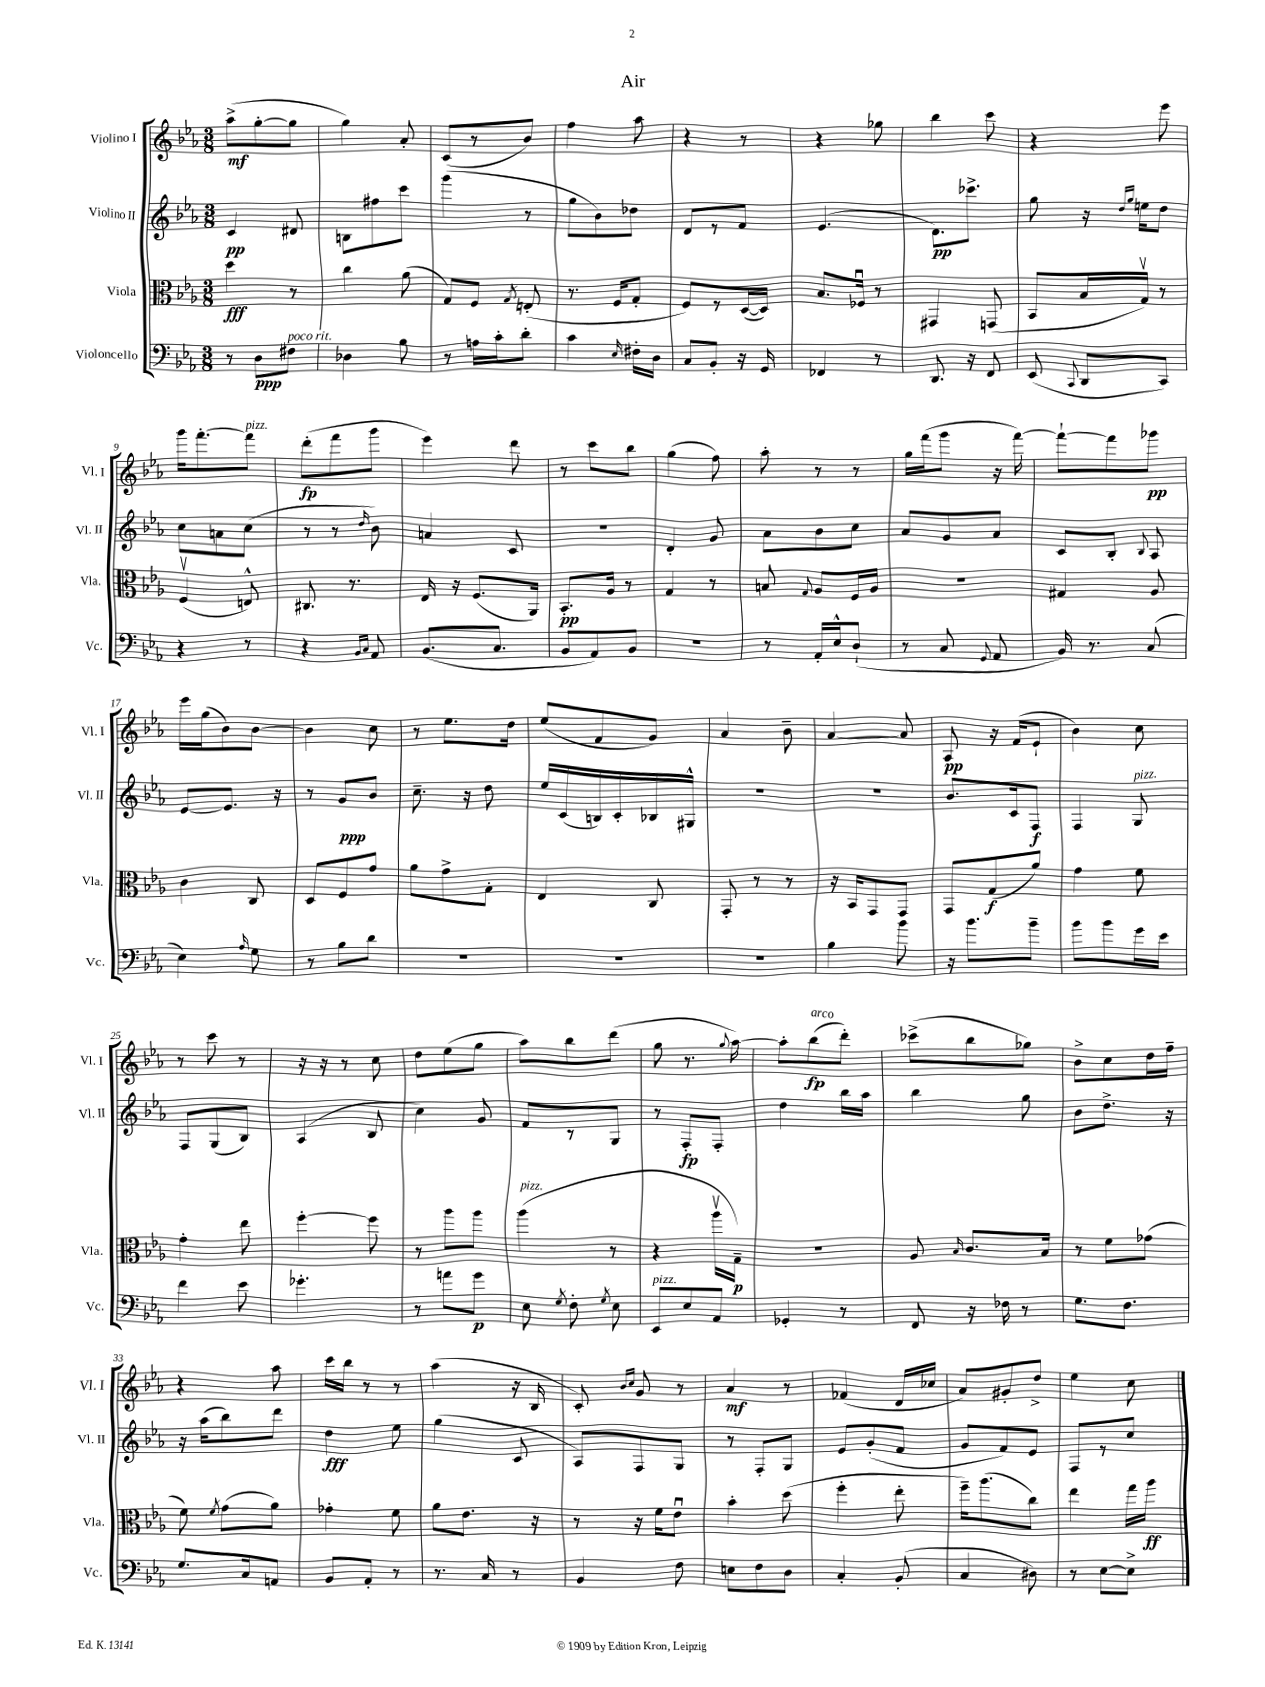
\header { title = "Air" }
<<
\new StaffGroup <<
\new Staff = "s0" \with { instrumentName = "Violino I" shortInstrumentName = "Vl. I" } {
    \clef treble \key ees \major \numericTimeSignature \time 3/8
    \autoBeamOff aes''8[->\mf( g''8~-. g''8] |
    g''4) aes'8-. |
    c'8[( r8 bes'8]) |
    f''4 aes''8 |
    r4 r8 |
    r4 ges''8 |
    bes''4 c'''8 |
    r4 ees'''8 |
    g'''16[ f'''8.~-. f'''8]^\markup { \italic "pizz." } |
    d'''8[-.\fp( f'''8 g'''8] |
    ees'''4) d'''8 |
    r8 c'''8[ bes''8] |
    g''4( f''8) |
    aes''8-. r8 r8 |
    g''16[ f'''16( g'''8] r16 f'''16~) |
    f'''8[~-! f'''8 ges'''8]\pp |
    ees'''16[ g''16( bes'8) bes'8]~ |
    bes'4 c''8 |
    r8 ees''8.[ d''16] |
    ees''8[( f'8 g'8]) |
    aes'4 bes'8-- |
    aes'4~ aes'8 |
    aes8\pp r16 f'16[( ees'8]-! |
    bes'4) c''8 |
    r8 c'''8 r8 |
    r16 r16 r8 c''8 |
    d''8[ ees''8( g''8] |
    aes''8[) bes''8 d'''8]( |
    g''8 r8. \appoggiatura { g''8 } aes''16~) |
    aes''8[-. bes''8\fp^\markup { \italic "arco" }( d'''8]-.) |
    ces'''8[->( bes''8 ges''8]) |
    bes'8[-> c''8 d''16 f''16]-- |
    r4 aes''8 |
    c'''16[ bes''16] r8 r8 |
    aes''4( r16 bes16 |
    c'8-.) \grace { bes'16[ c''16] } g'8 r8 |
    aes'4\mf r8 |
    fes'4( d'16[ ces''16] |
    aes'8[) gis'8-. d''8]-> |
    ees''4 c''8 \bar "|." |
}
\new Staff = "s1" \with { instrumentName = "Violino II" shortInstrumentName = "Vl. II" } {
    \clef treble \key ees \major \numericTimeSignature \time 3/8
    \autoBeamOff c'4\pp dis'8 |
    b8[ fis''8 c'''8] |
    g'''4( r8 |
    g''8[ bes'8) des''8] |
    d'8[ r8 f'8] |
    ees'4.( |
    d'8.[\pp) ces'''8.]-> |
    g''8 r16 \grace { d''16[ g''16] } e''16[ d''8] |
    c''8[ a'8 c''8]( |
    r8 r8 \grace { d''16 } bes'8) |
    a'4 c'8 |
    R4. |
    d'4-. g'8 |
    aes'8[ bes'8 c''8] |
    aes'8[ g'8 aes'8] |
    c'8[ bes8]-. \appoggiatura { bes8 } aes8 |
    ees'8[~ ees'8.] r16 |
    r8 g'8[\ppp bes'8] |
    c''8.-- r16 d''8 |
    ees''16[ c'16( b16) c'16-. bes16 gis16]-^ |
    R4. |
    R4. |
    bes'8.[ c'16 f8]\f |
    f4 g8^\markup { \italic "pizz." } |
    f8[ g8( bes8]) |
    aes4( bes8 |
    c''4) g'8 |
    f'8[ r8 g8] |
    r8 f8[-.\fp f8]-. |
    d''4 bes''16[ aes''16] |
    bes''4 g''8 |
    bes'8[ d''8.]-> r16 |
    r16 aes''16[( bes''8) d'''8] |
    d''4\fff ees''8 |
    g''4( c'8 |
    aes8[) f8 g8] |
    r8 f8[-. g8] |
    ees'8[ g'8-.( f'8] |
    g'8[ f'8) ees'8] |
    f8[ r8 c''8] \bar "|." |
}
\new Staff = "s2" \with { instrumentName = "Viola" shortInstrumentName = "Vla." } {
    \clef alto \key ees \major \numericTimeSignature \time 3/8
    \autoBeamOff d''4\fff r8 |
    c''4 aes'8( |
    g8[) f8] \acciaccatura { g8 } e8-.( |
    r8. f16[ g8]-. |
    f8[) r8 d16~( d16]) |
    bes8.[ fes16]\downbow r8 |
    gis,4 g,8( |
    bes,8[ bes16 g16]\upbow) r8 |
    f4\upbow( e8-^) |
    cis8. r8. |
    ees16 r16 f8.[( aes,16]) |
    bes,8.[-.\pp aes16] r8 |
    g4 r8 |
    b8 \appoggiatura { g8 } aes8[ f16 aes16] |
    R4. |
    gis4 aes8 |
    c'4 c8 |
    d8[ f8 g'8] |
    aes'8[ g'8-> g8]-. |
    ees4 c8 |
    g,8-. r8 r8 |
    r16 bes,16[ g,8 g,8] |
    g,8[ g8\f( aes'8]) |
    g'4 f'8 |
    g'4-. ees''8 |
    f''4~-. f''8 |
    r8 aes''8[ aes''8] |
    aes''4^\markup { \italic "pizz." }( r8 |
    r4 aes''16[\upbow g16]--\p) |
    R4. |
    aes8 \grace { bes16 } c'8.[ bes16] |
    r8 f'8[ ges'8]( |
    f'8) \acciaccatura { f'8 } g'8[( aes'8]) |
    ges'4-. f'8 |
    aes'8[ ees'8.] r16 |
    r8 r16 f'16[ ees'8]\downbow |
    bes'4-. d''8( |
    f''4-. ees''8-. |
    f''16[--) aes''8.( c''8]) |
    ees''4 g''16[ aes''16]\ff \bar "|." |
}
\new Staff = "s3" \with { instrumentName = "Violoncello" shortInstrumentName = "Vc." } {
    \clef bass \key ees \major \numericTimeSignature \time 3/8
    \autoBeamOff r8 d8[\ppp fis8]^\markup { \italic "poco rit." } |
    des4 bes8 |
    r8 a16[ c'16-. d'8]-. |
    c'4 \grace { ees16 } fis16[-. d16] |
    c8[ bes,8]-. r16 g,16 |
    fes,4 r8 |
    d,8. r16 f,8 |
    ees,8( \appoggiatura { c,8 } d,8[ c,8]) |
    r4 r8 |
    r4 \grace { bes,16[ c16] } aes,8 |
    bes,8.[( c8.] |
    bes,8[ aes,8) bes,8] |
    R4. |
    r8 aes,16[-. ees16-^ d8]-!( |
    r8 c8 \appoggiatura { g,8 } aes,8 |
    bes,16) r8. c8( |
    ees4) \grace { aes16 } g8 |
    r8 bes8[ d'8] |
    R4. |
    R4. |
    R4. |
    bes4 bes'8 |
    r16 bes'8.[ bes'8]-- |
    bes'8[ bes'8 g'16 ees'16] |
    f'4 ees'8 |
    ges'4.-. |
    r8 a'8[ g'8]\p |
    ees8 \acciaccatura { g8 } f8-. \acciaccatura { g8 } ees8 |
    ees,8[^\markup { \italic "pizz." } ees8 aes,8] |
    ges,4-. r8 |
    f,8 r16 fes16 r8 |
    g8.[ f8.] |
    g8.[ c16 a,8] |
    bes,8[ aes,8]-. r8 |
    r8. c16 r8 |
    bes,4 f8 |
    e8[ f8 d8] |
    c4-. bes,8-.( |
    c4 dis8) |
    r8 ees8[~ ees8]-> \bar "|." |
}
>>
>>
